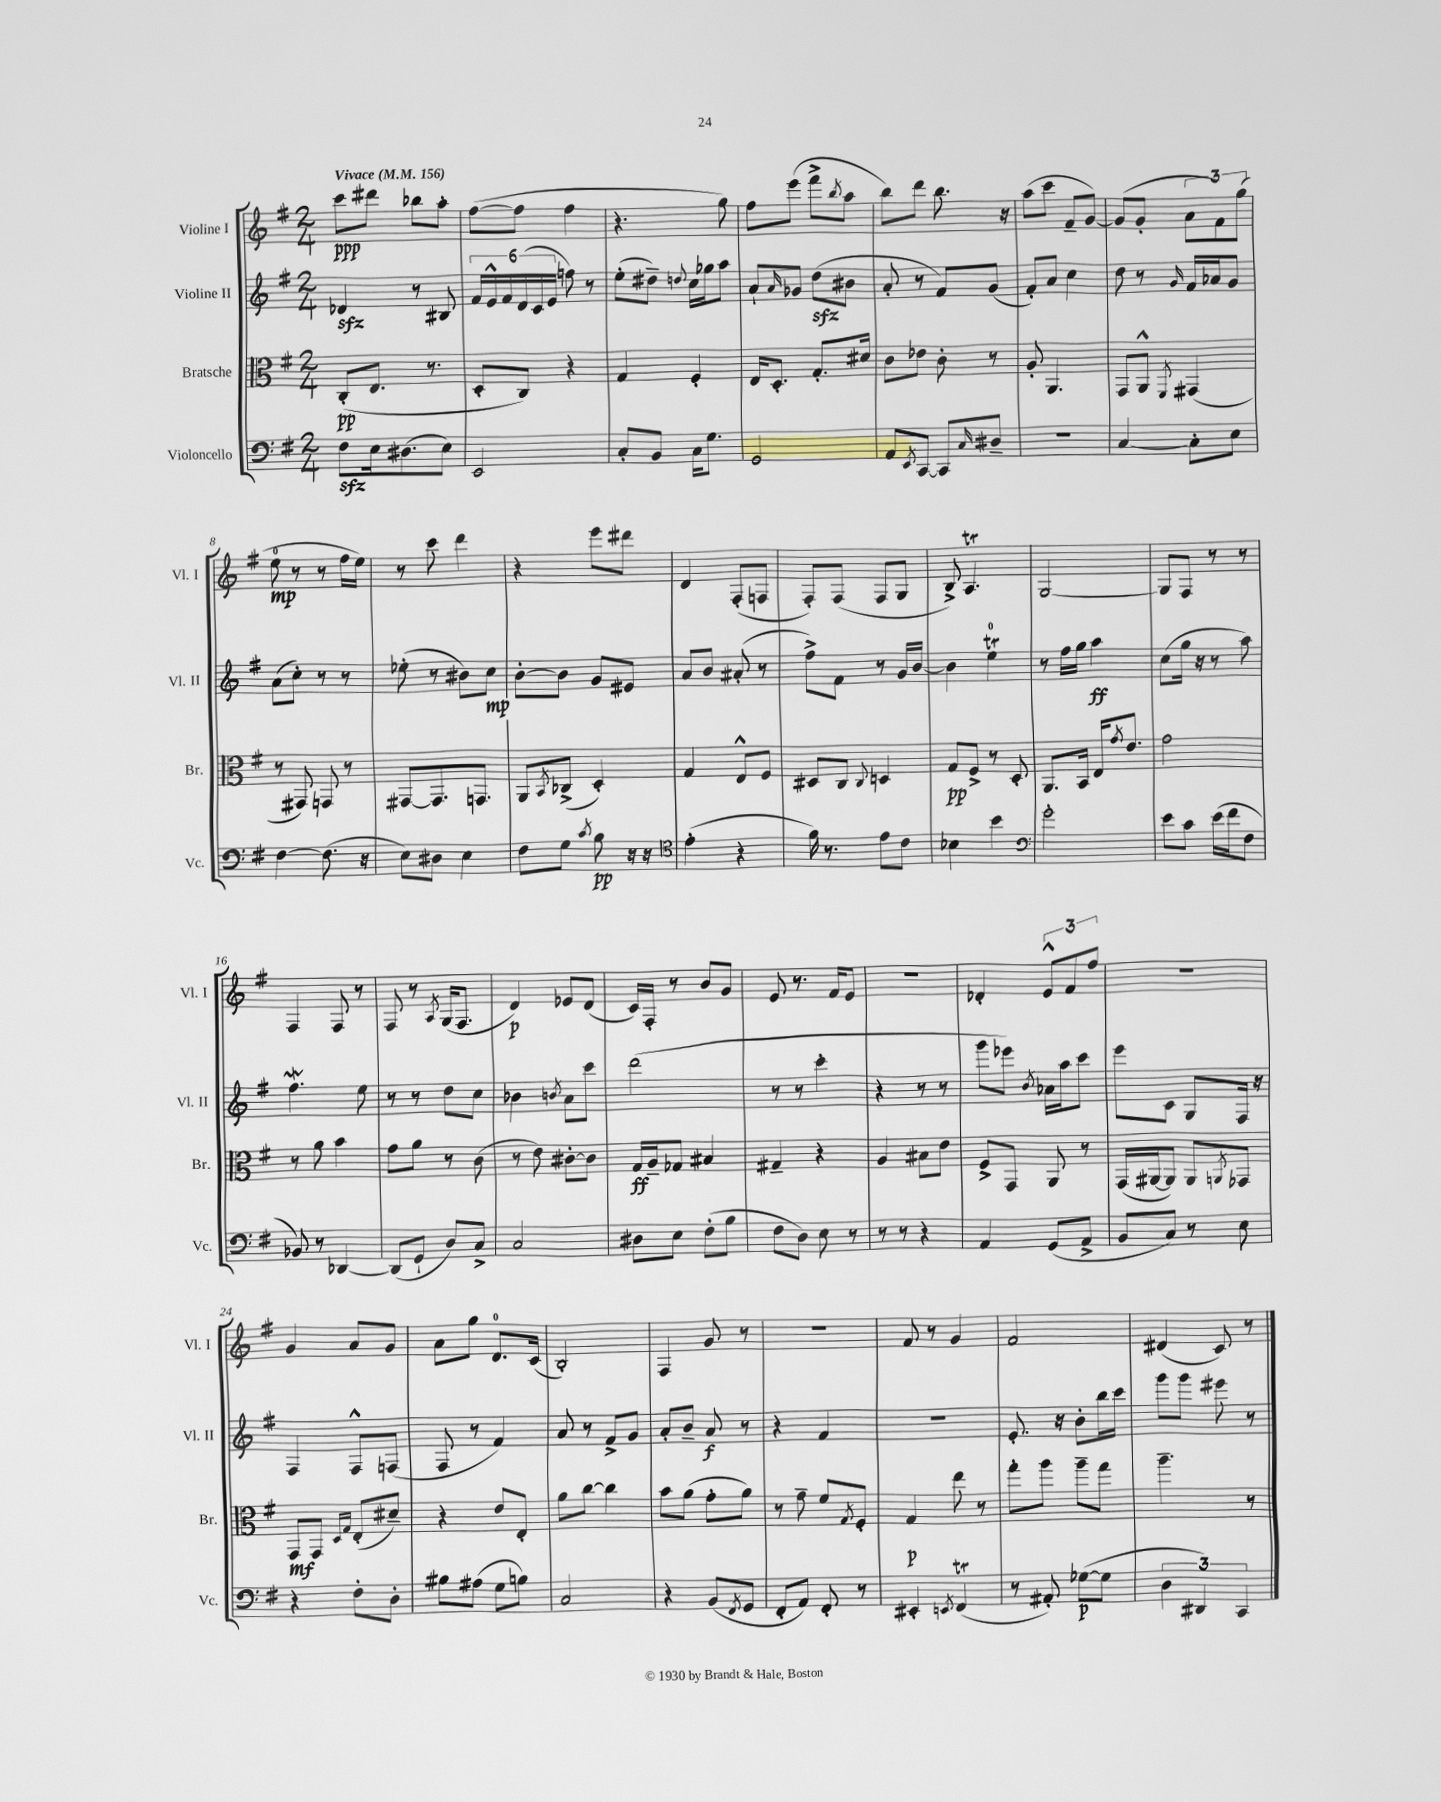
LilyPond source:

<<
\new StaffGroup <<
\new Staff = "s0" \with { instrumentName = "Violine I" shortInstrumentName = "Vl. I" } {
    \clef treble \key g \major \numericTimeSignature \time 2/4 \tempo "Vivace" 4 = 156
    c'''8\ppp dis'''8 bes''8 a''8-. |
    fis''8~( fis''8 fis''4 |
    r4. g''8) |
    fis''8 e'''8( fis'''8-> \acciaccatura { b''8 } a''8 |
    b''8) d'''8 b''8. r16 |
    a''8( c'''8 fis'8-- g'8~) |
    g'8( g'8-. \tuplet 3/2 { a'8 fis'8) g''8( } |
    e''8-0\mp r8 r8 fis''16 e''16) |
    r8 c'''8 d'''4 |
    r4 e'''8 dis'''8 |
    d'4 fis8-.( f8 |
    fis8-.) fis8( fis8 g8 |
    b8->) a4.\trill |
    g2~ |
    g8 fis8 r8 r8 |
    fis4 fis8 r8 |
    fis8 r8 \acciaccatura { a8 } g16( fis8. |
    d'4\p) ees'8 d'8( |
    c'16) fis16-. r8 b'8 g'8 |
    e'8 r8. fis'16 e'8 |
    R2 |
    des'4-. \tuplet 3/2 { e'8-^ fis'8 fis''8 } |
    r2 |
    g'4 a'8 g'8 |
    a'8 g''8 d'8.-0 c'16( |
    b2-.) |
    fis4 g'8 r8 |
    R2 |
    fis'8 r8 g'4 |
    fis'2 |
    dis'4( c'8) r8 \bar "|." |
}
\new Staff = "s1" \with { instrumentName = "Violine II" shortInstrumentName = "Vl. II" } {
    \clef treble \key g \major \numericTimeSignature \time 2/4
    des'4\sfz r8 bis8 |
    \tuplet 6/4 { fis'16 e'16-^ fis'16 d'16( c'16 e'16 } f''8) r8 |
    e''8-.( dis''8--) \appoggiatura { d''8 } c''16 ges''16 a''8 |
    a'8-! \grace { a'16 } ges'8 d''8\sfz( bis'8 |
    a'8-. r8 fis'8) g'8( |
    fis'8-.) a'8 c''4 |
    d''8 r8 \grace { g'16 } fis'16 aes'16 g'8 |
    a'8( c''8-.) r8 r8 |
    ees''8-.( r8 bis'8) c''8\mp |
    b'8~-. b'8 g'8 eis'8 |
    a'8 b'8 ais'8-.( r8 |
    fis''8->) fis'8 r8 g'16 b'16~ |
    b'4 e''4-0\trill |
    r8 fis''16 g''16 a''4\ff |
    c''8( g''16 r16 r8 a''8) |
    fis''4.\mordent e''8 |
    r8 r8 d''8 c''8 |
    bes'4 \acciaccatura { b'8 } a'8 c'''8 |
    d'''2( |
    r8 r8 c'''4-. |
    r4 r8 r8 |
    g'''8 ees'''8) \acciaccatura { b'8 } aes'16 a''16 c'''8 |
    e'''8 c'8 g8 fis16 r16 |
    fis4 fis8-^ f8( |
    fis8 r8 fis'4) |
    a'8 r8 fis'8-> g'8 |
    a'8-. b'8-- a'8\f r8 |
    r4 fis'4 |
    R2 |
    e'8.-. r16 b'8-. b''16 c'''16 |
    g'''8 g'''8 eis'''8 r8 \bar "|." |
}
\new Staff = "s2" \with { instrumentName = "Bratsche" shortInstrumentName = "Br." } {
    \clef alto \key g \major \numericTimeSignature \time 2/4
    c8-.\pp( e8. r8. |
    d8-. c8) r4 |
    g4 fis4-. |
    e16 d8.-. g8.-. dis'16 |
    c'8 ees'8 c'8-. r8 |
    a8-. a,4. |
    g,8 a,8-^ \acciaccatura { fis,8 } gis,4( |
    r8 gis,8) g,8 r8 |
    gis,8~ gis,8. g,8. |
    a,8 \acciaccatura { b,8 } ces8->( d4-.) |
    g4 e8-^ fis8 |
    dis8 c8 \appoggiatura { c8 } d4 |
    g8\pp fis8-> r8 d8-. |
    a,8. b,16 e16 \acciaccatura { g'8 } e'8. |
    g'2 |
    r8 a'8 b'4 |
    g'8 a'8 r8 c'8( |
    r8 e'8) cis'8~-. cis'8 |
    g16\ff a16-- ges8 bis4 |
    gis4-- r4 |
    a4 bis8 e'8 |
    fis8-> g,8 a,8 r8 |
    g,16( ais,16~ ais,8) ais,8 \acciaccatura { a,8 } ges,8 |
    g,8\mf g,8 \grace { d16 g16 } e8-.( dis'8--) |
    r4 e'8 e8-. |
    a'8 c''8~ c''4 |
    b'8 a'8( g'8-. a'8) |
    r8 g'8-- fis'8 \acciaccatura { g8 } fis8-. |
    g4\p e''8 r8 |
    g''8-. a''8 a''8-- g''8 |
    a''4.-- r8 \bar "|." |
}
\new Staff = "s3" \with { instrumentName = "Violoncello" shortInstrumentName = "Vc." } {
    \clef bass \key g \major \numericTimeSignature \time 2/4
    fis8\sfz e16 dis8.( e8) |
    e,2 |
    c8-. b,8 c16 g8. |
    g,2 |
    a,8 \acciaccatura { e,8 } c,8~ c,8 \grace { c16 } dis8-- |
    R2 |
    c4~ c8-. e8 |
    fis4~ fis8.( r16 |
    e8) dis8 e4 |
    fis8 g8 \acciaccatura { c'8 } b8\pp r16 r16 |
    \clef tenor e'4-.( r4 |
    fis'16) r8. e'8 c'8 |
    bes4 b'4 |
    \clef bass g'2-. |
    e'8 c'8 e'16( fis'16 fis8 |
    bes,8) r8 des,4~ |
    des,8( g,8-! d8) c8-> |
    c2 |
    dis8 e8 fis8-.( b8 |
    fis8 d8) e8 r8 |
    r8 r8 r4 |
    a,4 g,8( a,8-> |
    b,8 c8) r8 e8 |
    r4 fis8-. d8-. |
    bis8 ais8( g8 b8) |
    c2 |
    r4 b,8( \acciaccatura { fis,8 } g,8 |
    fis,8-. a,8) fis,8-. r8 |
    eis,4-. \acciaccatura { e,8 } fis,4\trill( |
    r8 ais,8-.) ges8~\p( ges8 |
    \tuplet 3/2 { d4 dis,4) c,4 } \bar "|." |
}
>>
>>
